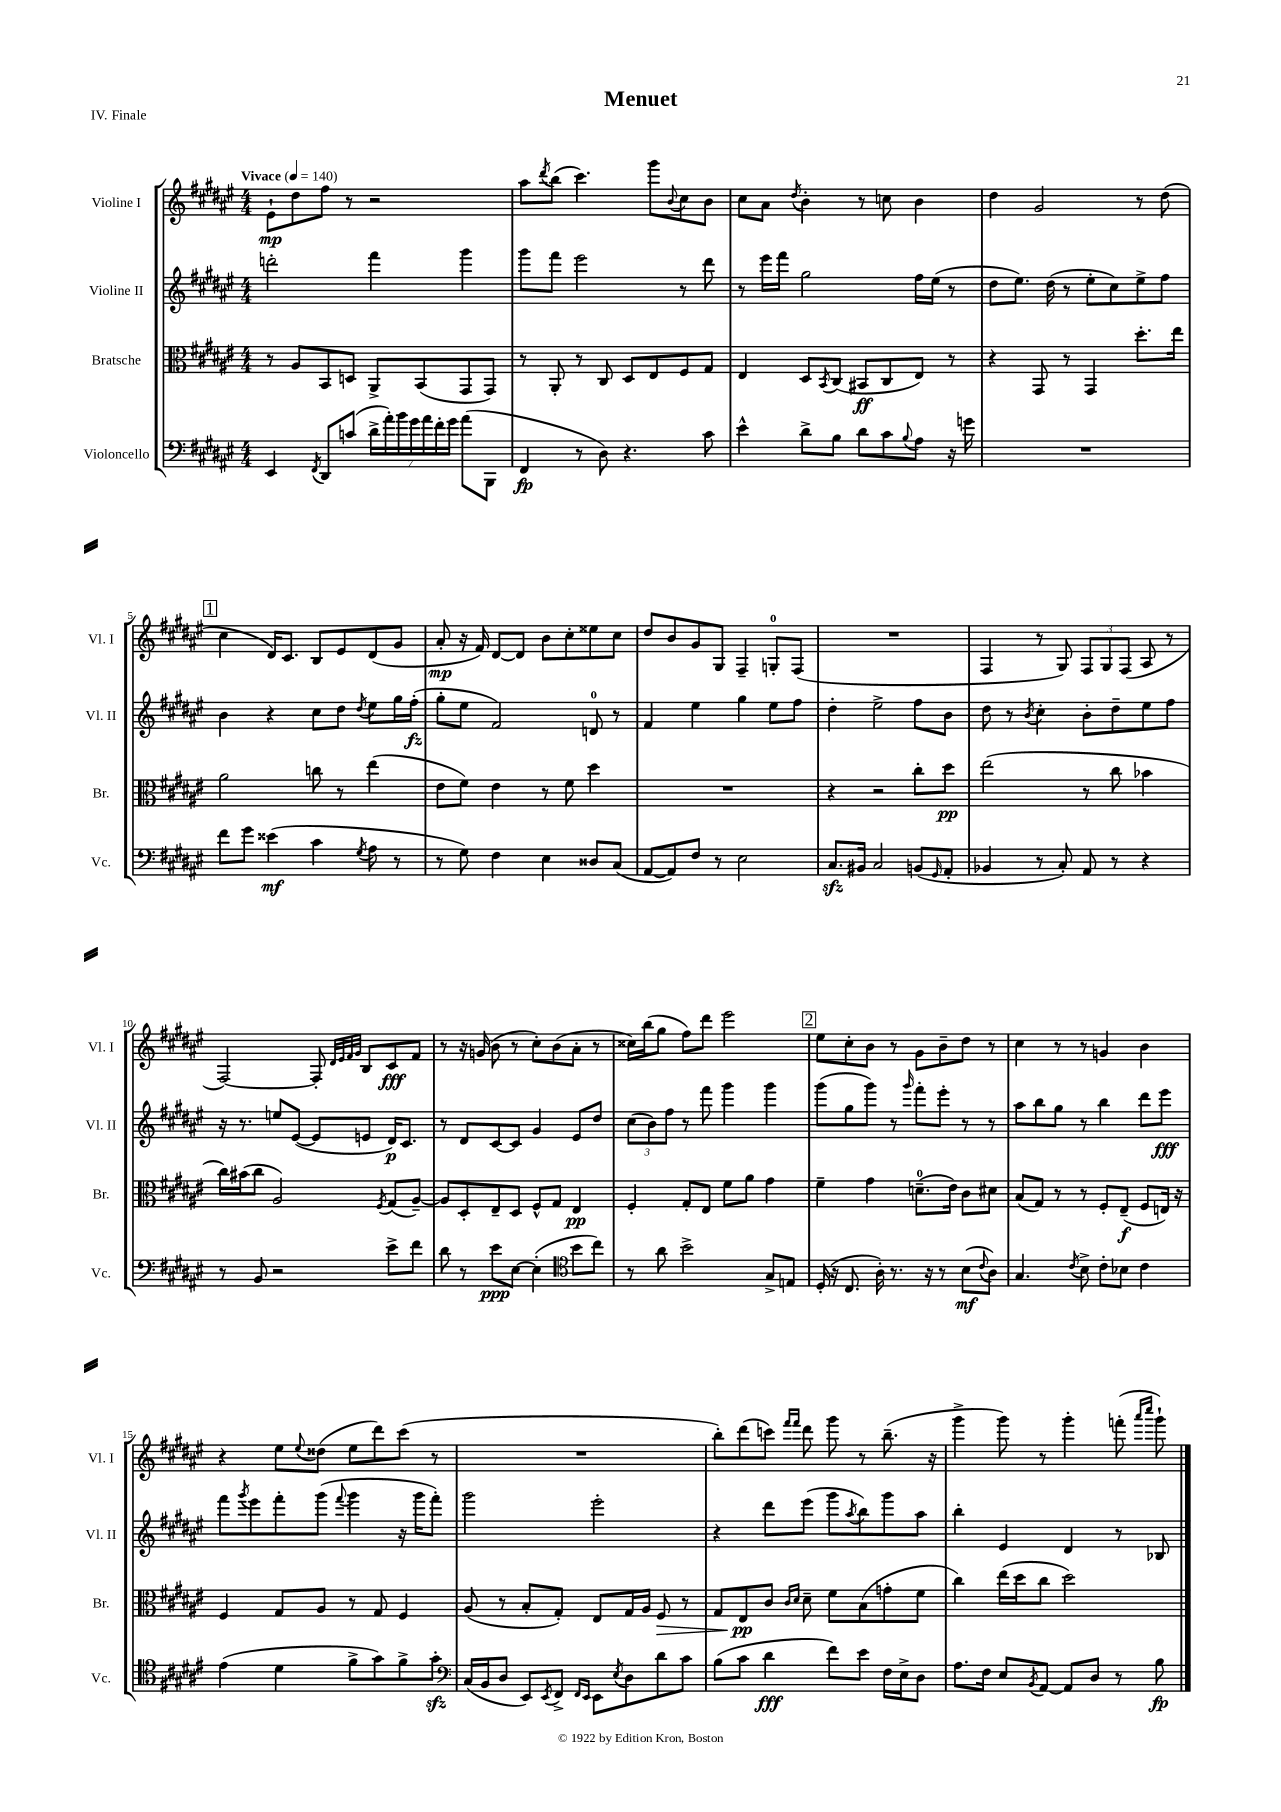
\header { title = "Menuet" piece = "IV. Finale" }
<<
\new StaffGroup <<
\new Staff = "s0" \with { instrumentName = "Violine I" shortInstrumentName = "Vl. I" } {
    \clef treble \key fis \major \numericTimeSignature \time 4/4 \tempo "Vivace" 4 = 140
    eis'8-!\mp dis''8 fis''8 r8 r2 |
    ais''8 \acciaccatura { dis'''8 } b''8( cis'''4.) gis'''8 \appoggiatura { b'8 } cis''8 b'8 |
    cis''8 ais'8 \acciaccatura { dis''8 } b'4-. r8 c''8 b'4 |
    dis''4 gis'2 r8 dis''8( |
    \mark \markup { \box "1" } cis''4 dis'16) cis'8. b8 eis'8 dis'8( gis'8 |
    ais'8-.\mp r16 fis'16) dis'8~ dis'8 b'8 cis''8-. eisis''8 cis''8 |
    dis''8 b'8 gis'8 gis8 fis4-- g8-0-. fis8( |
    R1 |
    fis4 r8 gis8) \tuplet 3/2 { fis8 gis8 fis8( } ais8 r8 |
    fis2~) fis8-. \grace { dis'32 eis'32 fis'32 gis'32 } b8 cis'8\fff fis'8 |
    r8 r16 g'16( b'8 r8 cis''8-.) b'8( ais'8-. r8 |
    cisis''16) b''16( gis''8 fis''8) dis'''8 eis'''2 |
    \mark \markup { \box "2" } eis''8 cis''8-. b'8 r8 gis'8 b'8-- dis''8 r8 |
    cis''4 r8 r8 g'4 b'4 |
    r4 eis''8 \appoggiatura { eis''8 } disis''8( eis''8 dis'''8) cis'''8( r8 |
    R1 |
    b''8-.) dis'''8( c'''8) \grace { fis'''16 fis'''16 } dis'''8 gis'''8 r8 b''8.--( r16 |
    gis'''4-> gis'''8) r8 gis'''4-. f'''8-.( \grace { ais'''16 cis''''16 } gis'''8-!) \bar "|." |
}
\new Staff = "s1" \with { instrumentName = "Violine II" shortInstrumentName = "Vl. II" } {
    \clef treble \key fis \major \numericTimeSignature \time 4/4
    d'''2-. fis'''4 gis'''4 |
    gis'''8 fis'''8 eis'''2 r8 dis'''8 |
    r8 eis'''16 fis'''16 gis''2 fis''16 eis''16( r8 |
    dis''8 eis''8.) dis''16( r8 eis''8-. cis''8) eis''8-> fis''8 |
    \mark \markup { \box "1" } b'4 r4 cis''8 dis''8 \acciaccatura { dis''8 } eis''8 gis''16 fis''16-.\fz( |
    gis''8-. eis''8 fis'2) d'8-0 r8 |
    fis'4 eis''4 gis''4 eis''8 fis''8 |
    dis''4-. eis''2-> fis''8 b'8 |
    dis''8 r8 \acciaccatura { b'8 } cis''4-. b'8-. dis''8-- eis''8 fis''8 |
    r16 r8. e''8 eis'8~( eis'8 e'8 dis'16\p) cis'8. |
    r8 dis'8 cis'8~ cis'8 gis'4 eis'8 dis''8 |
    \tuplet 3/2 { cis''8( b'8) fis''8 } r8 fis'''8 gis'''4 gis'''4 |
    \mark \markup { \box "2" } gis'''8( gis''8 gis'''8) r8 \grace { gis'''16 } fis'''8-. eis'''8-. r8 r8 |
    ais''8 b''8 gis''8 r8 b''4 dis'''8 eis'''8\fff |
    fis'''8 \acciaccatura { gis'''8 } eis'''8 fis'''8-. gis'''8( \appoggiatura { fis'''8 } gis'''4 r16 gis'''16 fis'''8-.) |
    gis'''2 eis'''2-. |
    r4 dis'''8 eis'''8( gis'''8 \acciaccatura { ais''8 } b''8) gis'''8 ais''8 |
    b''4-. eis'4 dis'4 r8 bes8 \bar "|." |
}
\new Staff = "s2" \with { instrumentName = "Bratsche" shortInstrumentName = "Br." } {
    \clef alto \key fis \major \numericTimeSignature \time 4/4
    r8 ais8 b,8 d8 ais,8-> b,8( gis,8 gis,8) |
    r8 ais,8-. r8 cis8 dis8 eis8 fis8 gis8 |
    eis4 dis8 \acciaccatura { b,8 } cis8( bis,8\ff cis8 eis8) r8 |
    r4 gis,8 r8 gis,4 dis''8.-. eis''16 |
    \mark \markup { \box "1" } ais'2 c''8 r8 eis''4( |
    eis'8 fis'8) eis'4 r8 fis'8 dis''4 |
    R1 |
    r4 r2 cis''8-. dis''8\pp |
    eis''2( r8 cis''8 bes'4 |
    cis''16) bis'16( cis''8 ais2) \acciaccatura { fis8 } gis8( ais8~--) |
    ais8 dis8-. eis8-- dis8 fis8-^ gis8 eis4\pp |
    fis4-. gis8-. eis8 fis'8 ais'8 gis'4 |
    \mark \markup { \box "2" } fis'4-- gis'4 d'8.-0--( eis'16) cis'8 dis'8 |
    b8( gis8) r8 r8 fis8-. eis8--\f( fis8 e16) r16 |
    fis4 gis8 ais8 r8 gis8 fis4 |
    ais8( r8 b8-. gis8-.) eis8 gis16 ais16 fis8\> r8 |
    gis8 eis8\pp\! cis'8 \grace { cis'16 dis'16 } dis'8-- fis'8 b8( g'8-. fis'8 |
    cis''4) eis''16( dis''16 cis''8 dis''2) \bar "|." |
}
\new Staff = "s3" \with { instrumentName = "Violoncello" shortInstrumentName = "Vc." } {
    \clef bass \key fis \major \numericTimeSignature \time 4/4
    eis,4 \acciaccatura { fis,8 } dis,8 c'8( \tuplet 7/4 { dis'16-> ais'16-.) b'16 gis'16 ais'16 fis'16-. gis'16 } ais'8( b,,8 |
    fis,4\fp r8 dis8) r4. cis'8 |
    eis'4-^ dis'8-> b8 dis'8 cis'8 \appoggiatura { b8 } ais8 r16 g'16 |
    R1 |
    \mark \markup { \box "1" } fis'8 gis'8 eisis'4\mf( cis'4 \acciaccatura { gis8 } ais8 r8 |
    r8 gis8) fis4 eis4 disis8 cis8( |
    ais,8~ ais,8) fis8 r8 eis2 |
    cis8.\sfz bis,16 cis2 b,8( \grace { gis,16 } ais,8-. |
    bes,4 r8 cis8-.) ais,8 r8 r4 |
    r8 b,8 r2 eis'8-> fis'8 |
    dis'8 r8 eis'8\ppp eis8~ eis4-.( \clef tenor b'8 cis''8) |
    r8 ais'8 b'2-> gis8-> e8 |
    \mark \markup { \box "2" } dis16-.( r16 cis8. ais16-.) r8. r16 r8 b8\mf( \appoggiatura { cis'8 } ais8) |
    gis4. \acciaccatura { cis'8 } b8-> cis'8-. bes8 cis'4 |
    eis'4( dis'4 fis'8-> gis'8) fis'8-> gis'8-.\sfz |
    \clef bass cis16( b,16 dis8 eis,8) \acciaccatura { eis,8 } fis,8-> \grace { fis,16 eis,16 } eis,8 \acciaccatura { eis8 } dis8 dis'8 cis'8 |
    b8( cis'8 dis'4\fff fis'8) eis'8 fis16 eis16-> dis8 |
    ais8. fis16 eis8 \acciaccatura { b,8 } ais,8~ ais,8 dis8 r8 b8\fp \bar "|." |
}
>>
>>
